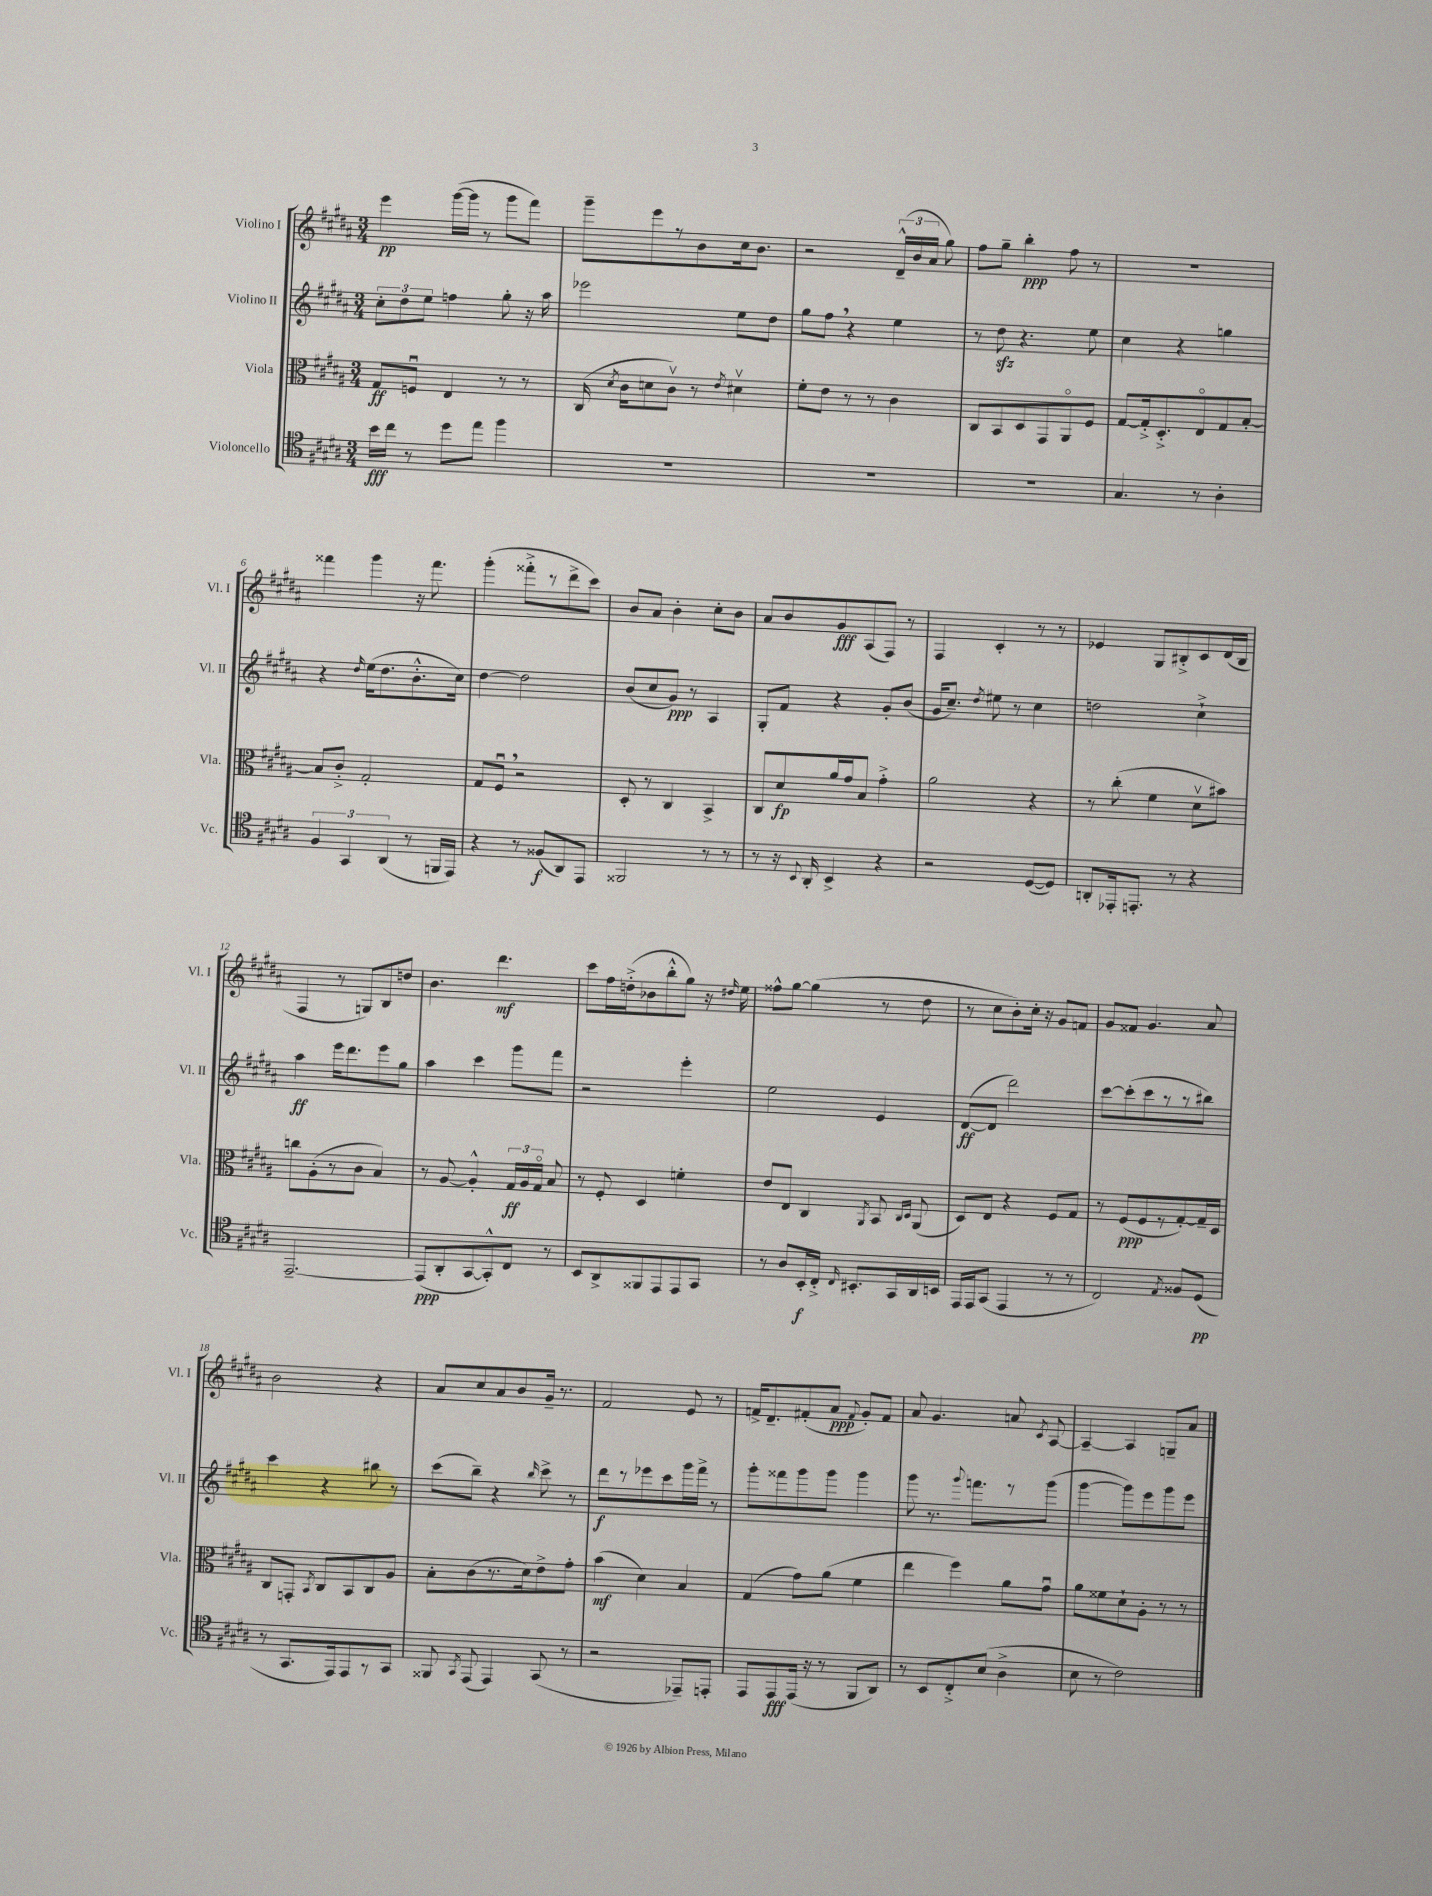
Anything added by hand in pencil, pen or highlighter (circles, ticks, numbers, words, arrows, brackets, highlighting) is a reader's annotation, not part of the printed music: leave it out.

**kern	**dynam	**kern	**dynam	**kern	**dynam	**kern	**dynam
*part4	*part4	*part3	*part3	*part2	*part2	*part1	*part1
*staff4	*staff4	*staff3	*staff3	*staff2	*staff2	*staff1	*staff1
*I"Violoncello	*	*I"Viola	*	*I"Violino II	*	*I"Violino I	*
*I'Vc.	*	*I'Vla.	*	*I'Vl. II	*	*I'Vl. I	*
*clefC4	*	*clefC3	*	*clefG2	*	*clefG2	*
*k[f#c#g#d#a#]	*	*k[f#c#g#d#a#]	*	*k[f#c#g#d#a#]	*	*k[f#c#g#d#a#]	*
*M3/4	*	*M3/4	*	*M3/4	*	*M3/4	*
=1	=1	=1	=1	=1	=1	=1	=1
16b\LL	fff	8G#/L	ff	12cc#'\L	.	4eee\	pp
16cc#\JJ	.	.	.	.	.	.	.
.	.	.	.	12dd#\	.	.	.
8r	.	8Fnu/J	.	.	.	.	.
.	.	.	.	12ee\J	.	.	.
8dd#\L	.	4E/	.	4ffn\	.	([16ggg#\LL	.
.	.	.	.	.	.	16ggg#\JJ]	.
8ee\J	.	.	.	.	.	8r	.
4ff#\	.	8r	.	8gg#'\	.	8ggg#\L	.
.	.	8r	.	16r	.	8fff#\J)	.
.	.	.	.	16aa#\	.	.	.
=2	=2	=2	=2	=2	=2	=2	=2
2.r	.	(16C#/	.	2eee-X\	.	8ggg#~\L	.
.	.	8qd#/	.	.	.	.	.
.	.	16c#\KL	.	.	.	.	.
.	.	8dn\	.	.	.	8eee\	.
.	.	8c#v\J)	.	.	.	8r	.
.	.	8r	.	.	.	8b\	.
.	.	8qe/	.	.	.	.	.
.	.	4d#Xv\	.	8ee\L	.	16cc#\k	.
.	.	.	.	.	.	8.b\J	.
.	.	.	.	8dd#\J	.	.	.
=3	=3	=3	=3	=3	=3	=3	=3
2.r	.	8f#'\L	.	8gg#\L	.	2r	.
.	.	8e\J	.	8ff#,\J	.	.	.
.	.	8r	.	4r	.	.	.
.	.	8r	.	.	.	.	.
.	.	4c#\	.	4ee\	.	(24d#~^^/LL	.
.	.	.	.	.	.	24b/	.
.	.	.	.	.	.	24a#/JJ	.
.	.	.	.	.	.	8gg#\)	.
=4	=4	=4	=4	=4	=4	=4	=4
2.r	.	8C#/L	.	8r	.	8ff#\L	.
.	.	8BB/	.	8dd#zz\	.	8gg#~\J	.
.	.	8D#/	.	4.r	.	4bb'\	ppp
.	.	8GG#/	.	.	.	.	.
.	.	8AA#/	.	.	.	8ff#\	.
.	.	8F#/J	.	8ee\	.	8r	.
=5	=5	=5	=5	=5	=5	=5	=5
4.G#/	.	[8G#/L	.	4cc#\	.	2.r	.
.	.	16G#'^/k]	.	.	.	.	.
.	.	8.D#'^/	.	.	.	.	.
.	.	.	.	4r	.	.	.
8r	.	8E/	.	.	.	.	.
4A#'\	.	8G#/	.	4ggn\	.	.	.
.	.	[8B'/J	.	.	.	.	.
!!LO:LB:g=z
=6	=6	=6	=6	=6	=6	=6	=6
6F#/	.	8B/L]	.	4r	.	4fff##X\	.
.	.	8c#'^/J	.	.	.	.	.
6GG#/	.	.	.	.	.	.	.
.	.	.	.	16qqdd#/	.	.	.
.	.	2G#'/	.	(16ee\KL	.	4ggg#\	.
.	.	.	.	8.dd#\	.	.	.
(6AA#/	.	.	.	.	.	.	.
8r	.	.	.	8.b'^^\	.	16r	.
.	.	.	.	.	.	8.fff##\	.
16FFn/LL	.	.	.	.	.	.	.
16EE/JJ)	.	.	.	16cc#\Jk)	.	.	.
=7	=7	=7	=7	=7	=7	=7	=7
4r	.	8G#/L	.	[4dd#\	.	(4ggg#'\	.
.	.	8F#u,/J	.	.	.	.	.
8r	.	2r	.	2dd#\]	.	8fff##X'^\L	.
(8F##X/L	f	.	.	.	.	8r	.
8AA#/)	.	.	.	.	.	8ddd#^\	.
8EE/J	.	.	.	.	.	8ccc#\J)	.
=8	=8	=8	=8	=8	=8	=8	=8
2FF##X/	.	8D#'/	.	(8b/L	.	8b/L	.
.	.	8r	.	8cc#/	.	8a#/J	.
.	.	4C#/	.	8g#/J)	ppp	4b'\	.
.	.	.	.	8r	.	.	.
8r	.	4BB^/	.	4A#/	.	8cc#'\L	.
8r	.	.	.	.	.	8b\J	.
=9	=9	=9	=9	=9	=9	=9	=9
8r	.	8C#/L	.	8G#'/L	.	8a#/L	.
16r	.	8d#/	fp	8f#/J	.	8b/	.
8qqBB/	.	.	.	.	.	.	.
16AA#'/	.	.	.	.	.	.	.
4BB^/	.	16a#/L	.	4r	.	8g#/	fff
.	.	16g#/J	.	.	.	.	.
.	.	8B/J	.	.	.	(8A#/	.
4r	.	4g#'^\	.	8g#'/L	.	8F#/J)	.
.	.	.	.	(8b/J	.	8r	.
=10	=10	=10	=10	=10	=10	=10	=10
2r	.	2a#\	.	16g#/KL	.	4F#/	.
.	.	.	.	8.cc#~/J)	.	.	.
.	.	.	.	8qdd#/	.	.	.
.	.	.	.	8ee#X\	.	4c#'/	.
.	.	.	.	8r	.	.	.
([8D#/L	.	4r	.	4cc#\	.	8r	.
8D#/J])	.	.	.	.	.	8r	.
=11	=11	=11	=11	=11	=11	=11	=11
8AAn'/L	.	8r	.	2ddn\	.	4e-X/	.
16EE-X'/k	.	(8cc#'\	.	.	.	.	.
8.EEn'/J	.	.	.	.	.	.	.
.	.	4f#\	.	.	.	8G#/L	.
8r	.	.	.	.	.	8B#X'^/	.
4r	.	8d#v\L	.	4cc#`^\	.	8c#/	.
.	.	8b#X\J)	.	.	.	(16d#/L	.
.	.	.	.	.	.	16B#/JJ	.
!!LO:LB:g=z
=12	=12	=12	=12	=12	=12	=12	=12
[2.EE~/	.	8ccn\L	.	4aa#\	ff	4F#/	.
.	.	(8A#'\	.	.	.	.	.
.	.	8r	.	16eee\KL	.	8r	.
.	.	.	.	8.ddd#\	.	.	.
.	.	8c#\J	.	.	.	8Gn/L)	.
.	.	4B/)	.	8eee\	.	8B/	.
.	.	.	.	8gg#\J	.	8ddn/J	.
=13	=13	=13	=13	=13	=13	=13	=13
(8EE/L]	ppp	8r	.	4aa#\	.	4.b\	.
8AA#'/	.	[8A#/	.	.	.	.	.
[8GG#/	.	4A#'^^/]	.	4ccc#\	.	.	.
8GG#'^^/])	.	.	.	.	.	4.ddd#\	mf
8C#/J	.	24G#/LL	ff	8ggg#\L	.	.	.
.	.	24A#/	.	.	.	.	.
.	.	24G#/JJ	.	.	.	.	.
8r	.	8B/	.	8fff#\J	.	.	.
=14	=14	=14	=14	=14	=14	=14	=14
8BB/L	.	8r	.	2r	.	8ccc#\L	.
8AA#^/	.	8F#'/	.	.	.	16ff#\L	.
.	.	.	.	.	.	(16ddn'^\J	.
8FF##X/	.	4D#/	.	.	.	8b-X\	.
8EE/	.	.	.	.	.	8bb'^^\	.
8EE/	.	4fn'\	.	4eee'\	.	8gg#\J)	.
8GG#/J	.	.	.	.	.	16r	.
.	.	.	.	.	.	16qqdd#X/	.
.	.	.	.	.	.	16ee\	.
=15	=15	=15	=15	=15	=15	=15	=15
8r	.	8e/L	.	2ee\	.	8ff##X^^\L	.
8A#/L	.	8E/J	.	.	.	[8gg#\J	.
16BB'/L	f	4C#/	.	.	.	(4gg#\]	.
16C#'^/JJ	.	.	.	.	.	.	.
16qqC#/	.	.	.	.	.	.	.
8.BB#X'/L	.	.	.	.	.	.	.
.	.	8qAA#/	.	.	.	.	.
.	.	8BB/	.	4e/	.	8r	.
16GG#/L	.	.	.	.	.	.	.
.	.	16qqC#/LL	.	.	.	.	.
.	.	16qqD#/JJ	.	.	.	.	.
16AA#/	.	(8AA#/	.	.	.	8dd#\	.
16BBn/JJ	.	.	.	.	.	.	.
=16	=16	=16	=16	=16	=16	=16	=16
16EE/LL	.	8D#/L)	.	([8d#/L	ff	8r	.
16EE/J	.	.	.	.	.	.	.
(8GG#/J	.	8E/J	.	8d#/J]	.	8cc#\L	.
4EE/	.	4r	.	2ddd#\)	.	8b'\)	.
.	.	.	.	.	.	16cc#'\Jk	.
.	.	.	.	.	.	16r	.
8r	.	8F#/L	.	.	.	8g#/L	.
8r	.	8G#/J	.	.	.	8fn/J	.
=17	=17	=17	=17	=17	=17	=17	=17
2C#/)	.	8r	.	[8ccc#\L	.	8g#/L	.
.	.	(8F#/L	ppp	(8ccc#'\]	.	8f##X/J	.
.	.	8F#/	.	8ccc#\	.	4.g#/	.
.	.	8r	.	8r	.	.	.
8qE/	.	.	.	.	.	.	.
8F##X/L	.	[8G#'/)	.	8r	.	.	.
(8D#/J	pp	16G#~/L]	.	8bb#X\J)	.	8a#/	.
.	.	16D#/JJ	.	.	.	.	.
!!LO:LB:g=z
=18	=18	=18	=18	=18	=18	=18	=18
8r	.	8C#/L	.	4ccc#\	.	2b\	.
8.GG#/L	.	8GGn'/J	.	.	.	.	.
.	.	8qBB/	.	.	.	.	.
.	.	8C#/L	.	4r	.	.	.
16EE/k)	.	.	.	.	.	.	.
8EE/	.	8BB/	.	.	.	.	.
8r	.	8C#/	.	8bb#X\	.	4r	.
8GG#/J	.	8A#/J	.	8r	.	.	.
=19	=19	=19	=19	=19	=19	=19	=19
8FF##X/	.	8B'\L	.	(8ccc#\L	.	8a#/L	.
8qGG#/	.	.	.	.	.	.	.
(8EE/	.	(8c#\	.	8bb~\J)	.	8cc#/	.
4EE/)	.	8.r	.	4r	.	8a#/	.
.	.	.	.	.	.	8b/	.
.	.	16d#\k)	.	.	.	.	.
.	.	.	.	16qqbb/	.	.	.
(8GG#/	.	8e^\	.	8ccc#^\	.	16g#~/Jk	.
.	.	.	.	.	.	8.r	.
8r	.	8g#'\J	.	8r	.	.	.
=20	=20	=20	=20	=20	=20	=20	=20
2r	.	(4b\	mf	8ddd#\L	f	2f#/	.
.	.	.	.	8r	.	.	.
.	.	4d#\)	.	8eee-X\	.	.	.
.	.	.	.	8ccc#\	.	.	.
8EE-X~/L)	.	4B/	.	16ggg#\L	.	8e/	.
.	.	.	.	16fff#^\JJ	.	.	.
8EEn'/J	.	.	.	8r	.	8r	.
=21	=21	=21	=21	=21	=21	=21	=21
8EE/L	.	(4G#/	.	8ggg#'\L	.	16fn^/KL	.
.	.	.	.	.	.	8.d#~/	.
8EE/	fff	.	.	8fff##X\	.	.	.
(16EE/Jk	.	8g#\L)	.	8ggg#\	.	(8f#X'/	.
16r	.	.	.	.	.	.	.
8r	.	(8a#\J	.	8ggg#\J	.	8a#/J	ppp
.	.	.	.	.	.	8qqf#/	.
8FF#/L	.	4f#\	.	4ggg#\	.	8g#'/L)	.
8AA#/J)	.	.	.	.	.	8f#/J	.
=22	=22	=22	=22	=22	=22	=22	=22
8r	.	4ee\	.	8ggg#\	.	8a#/	.
8BB/L	.	.	.	8.r	.	4.g#/	.
8C#'^/	.	4ff#\)	.	.	.	.	.
.	.	.	.	8qqggg#/	.	.	.
.	.	.	.	8.fffn\L	.	.	.
(8B/J	.	.	.	.	.	.	.
4A#^\	.	8a#\L	.	8r	.	8an/	.
.	.	.	.	.	.	8qc#/	.
.	.	8g#u\J	.	(8ggg#\J	.	[8A#/	.
=23	=23	=23	=23	=23	=23	=23	=23
8B\	.	8a#\L	.	[4ggg#\	.	4A#~/_	.
8r	.	8f##X\	.	.	.	.	.
2c#\)	.	8d#`\	.	8ggg#\L])	.	4A#/]	.
.	.	8A#'\J	.	8eee\	.	.	.
.	.	8r	.	8ggg#\	.	8Gn~/L	.
.	.	8r	.	8eee\J	.	8a#/J	.
==	==	==	==	==	==	==	==
*-	*-	*-	*-	*-	*-	*-	*-
